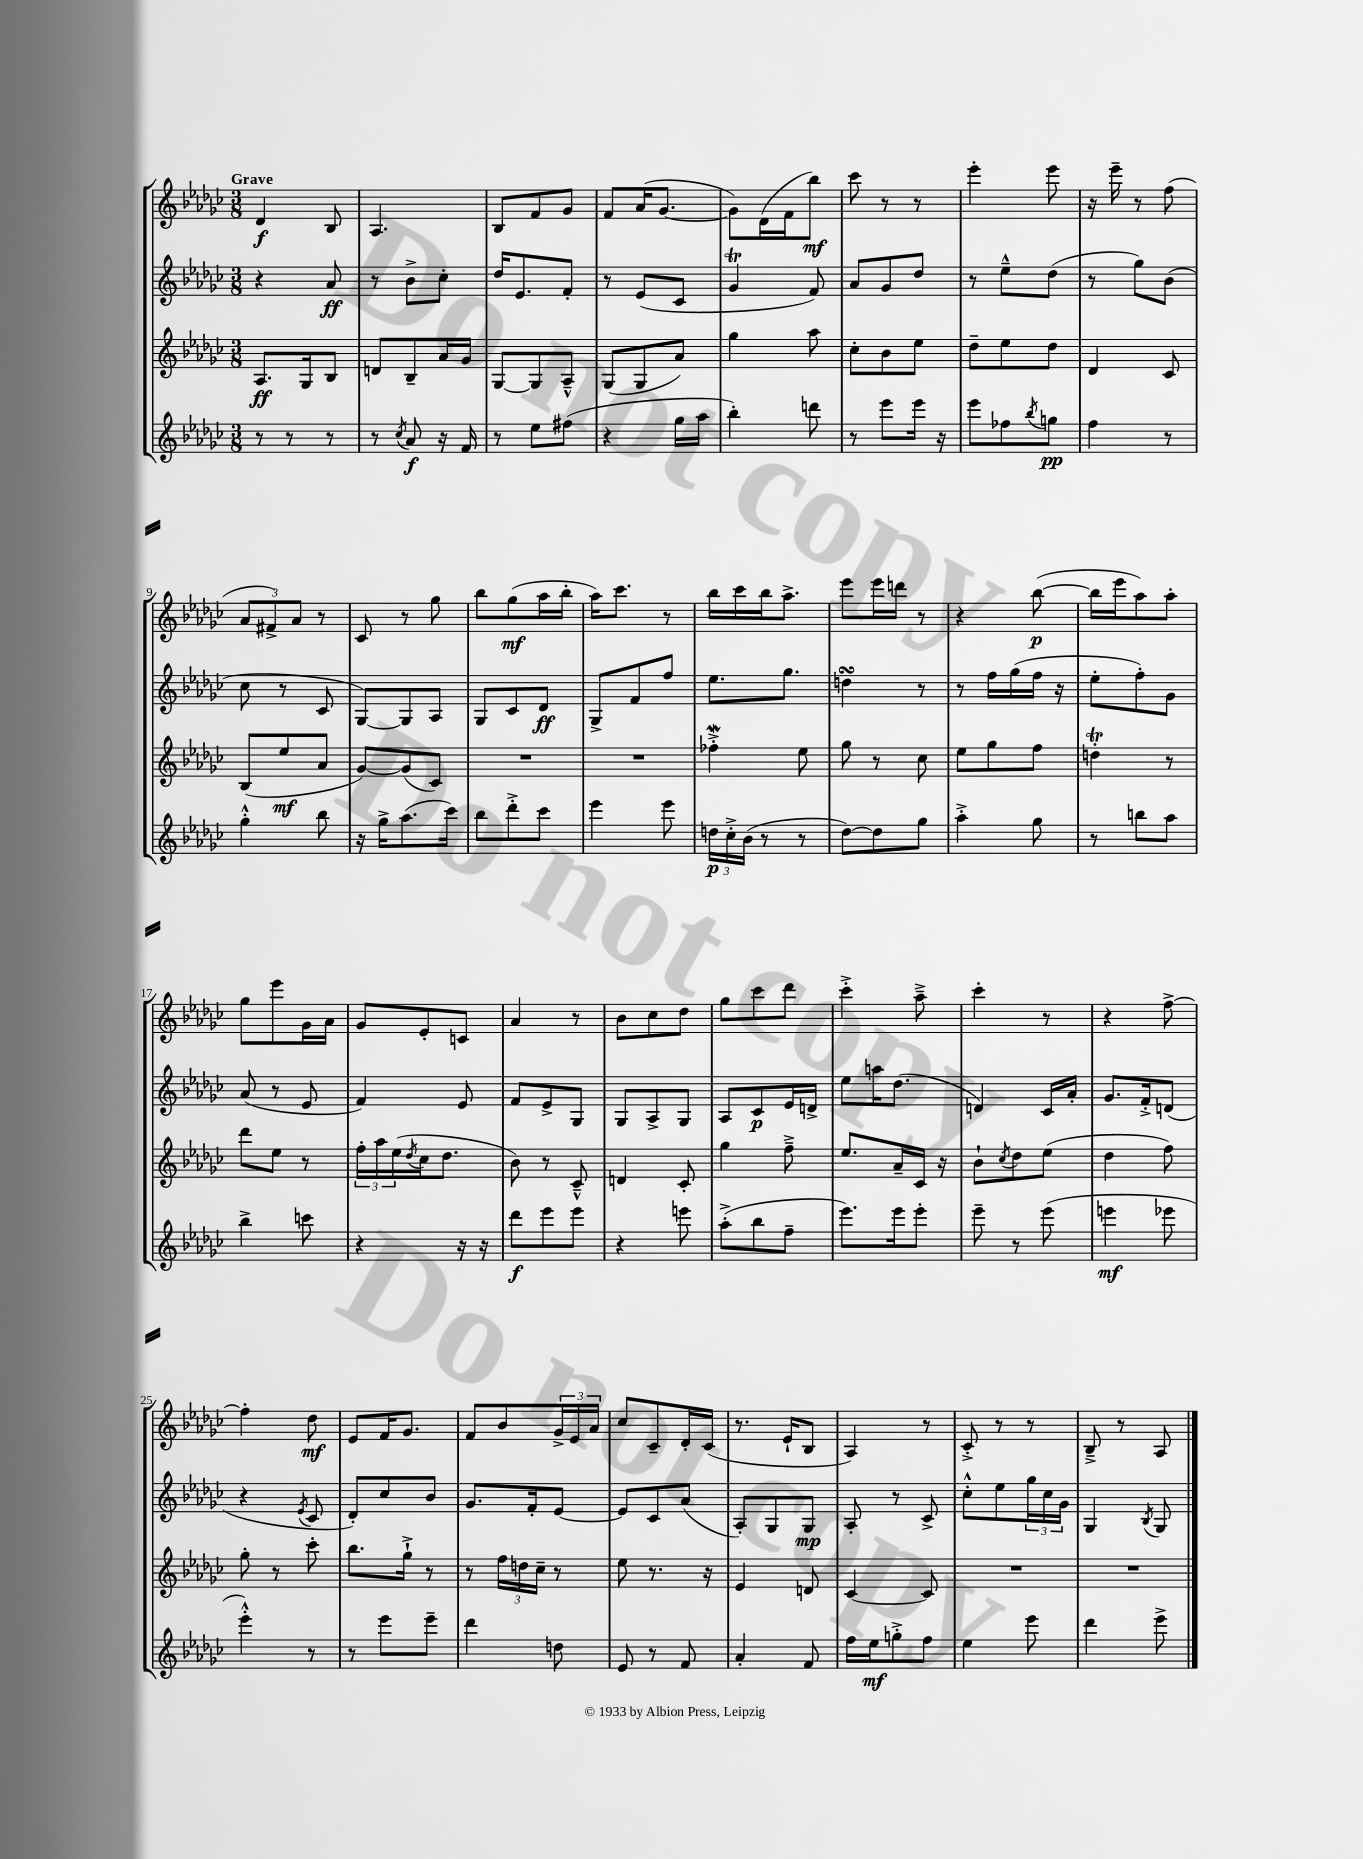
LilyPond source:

<<
\new StaffGroup <<
\new Staff = "s0" {
    \clef treble \key ges \major \numericTimeSignature \time 3/8 \tempo "Grave"
    des'4\f bes8 |
    aes4. |
    bes8 f'8 ges'8 |
    f'8 aes'16( ges'8.~ |
    ges'8) des'16( f'16 bes''8\mf) |
    ces'''8 r8 r8 |
    ees'''4-. ees'''8 |
    r16 ees'''16-- r8 f''8( |
    \tuplet 3/2 { aes'8 fis'8->) aes'8 } r8 |
    ces'8 r8 ges''8 |
    bes''8 ges''8\mf( aes''16 bes''16-. |
    aes''16) ces'''8. r8 |
    bes''16 ces'''16 bes''16 aes''8.-> |
    ees'''8 ees'''16 d'''16 r8 |
    r4 bes''8~\p( |
    bes''16 ees'''16 aes''8) aes''8-. |
    ges''8 ees'''8 ges'16 aes'16 |
    ges'8 ees'8-. c'8 |
    aes'4 r8 |
    bes'8 ces''8 des''8 |
    ges''8 ces'''8 des'''8 |
    ces'''4-.-> aes''8---> |
    ces'''4-. r8 |
    r4 f''8~-> |
    f''4-. des''8\mf |
    ees'8 f'16 ges'8. |
    f'8 bes'8 \tuplet 3/2 { ges'16-> ees'16 aes'16 } |
    ces''8 ces'8-- des'16-. ces'16( |
    r8. ees'16-! bes8 |
    aes4) r8 |
    ces'8-.-> r8 r8 |
    bes8---> r8 aes8 \bar "|." |
}
\new Staff = "s1" {
    \clef treble \key ges \major \numericTimeSignature \time 3/8
    r4 aes'8\ff |
    r8 bes'8-> ces''8-. |
    des''16 ees'8. f'8-. |
    r8 ees'8( ces'8 |
    ges'4\trill f'8) |
    aes'8 ges'8 des''8 |
    r8 ees''8---^ des''8( |
    r8 ges''8) bes'8( |
    ces''8 r8 ces'8 |
    ges8~) ges8 aes8 |
    ges8 ces'8 des'8\ff |
    ges8-> f'8 f''8 |
    ees''8. ges''8. |
    d''4\turn r8 |
    r8 f''16 ges''16( f''16 r16 |
    ees''8-. f''8-.) ges'8 |
    aes'8( r8 ees'8 |
    f'4) ees'8 |
    f'8 ees'8-> ges8 |
    ges8 aes8-> ges8 |
    aes8 ces'8\p ees'16 d'16-> |
    ees''8 a''16 des''8.( |
    d'4) ces'16 aes'16-. |
    ges'8. f'16-.-> d'8( |
    r4 \acciaccatura { ees'8 } ces'8 |
    des'8-.) ces''8 bes'8 |
    ges'8. f'16-. ees'8~ |
    ees'8 ces'8 aes'8( |
    aes8-.) ges8 ges8\mp |
    aes8-. r8 ces'8-> |
    ces''8-.-^ ees''8 \tuplet 3/2 { ges''16 ces''16 ges'16 } |
    ges4 \acciaccatura { bes8 } ges8 \bar "|." |
}
\new Staff = "s2" {
    \clef treble \key ges \major \numericTimeSignature \time 3/8
    aes8.\ff ges16 bes8 |
    d'8 bes8-- aes'16 ges'16 |
    ges8~ ges8 aes8---^ |
    ges8( ges8 aes'8) |
    ges''4 aes''8 |
    ces''8-. bes'8 ees''8 |
    des''8-- ees''8 des''8 |
    des'4 ces'8 |
    bes8( ees''8\mf aes'8 |
    ges'8~) ges'8( ces'8) |
    R4. |
    R4. |
    fes''4-.->\mordent ees''8 |
    ges''8 r8 ces''8 |
    ees''8 ges''8 f''8 |
    d''4-.\trill r8 |
    des'''8 ees''8 r8 |
    \tuplet 3/2 { f''16-. aes''16 ees''16( } \acciaccatura { des''8 } ces''16 des''8. |
    bes'8) r8 ces'8---^ |
    d'4 ces'8-. |
    ges''4 f''8---> |
    ees''8. aes'16-- ces'16 r16 |
    bes'8-! \acciaccatura { ces''8 } des''8 ees''8( |
    des''4 f''8) |
    ges''8-. r8 ces'''8-. |
    bes''8. ges''16-!-> r8 |
    r8 \tuplet 3/2 { f''16 d''16 ces''16-- } r8 |
    ees''8 r8. r16 |
    ees'4 d'8 |
    ces'4~ ces'8 |
    R4. |
    R4. \bar "|." |
}
\new Staff = "s3" {
    \clef treble \key ges \major \numericTimeSignature \time 3/8
    r8 r8 r8 |
    r8 \acciaccatura { ces''8 } aes'8\f r16 f'16 |
    r8 ees''8 fis''8( |
    r4 ges''16 aes''16 |
    bes''4-.) d'''8 |
    r8 ees'''8 ees'''16 r16 |
    ees'''8 fes''8 \acciaccatura { bes''8 } g''8\pp |
    f''4 r8 |
    ges''4-.-^ bes''8 |
    r16 ges''16-> aes''8.( ces'''16) |
    bes''8 des'''8-.-> ces'''8 |
    ees'''4 ees'''8 |
    \tuplet 3/2 { d''16\p ces''16-.-> bes'16( } r8 r8 |
    des''8~) des''8 ges''8 |
    aes''4-.-> ges''8 |
    r8 b''8 aes''8 |
    bes''4-> c'''8 |
    r4 r16 r16 |
    des'''8\f ees'''8 ees'''8 |
    r4 e'''8 |
    aes''8-.->( bes''8 f''8-- |
    ees'''8.) ees'''16 ees'''8-. |
    ees'''8-- r8 ees'''8( |
    e'''4\mf ees'''8 |
    ees'''4-.-^) r8 |
    r8 ees'''8 ees'''8-- |
    des'''4 d''8 |
    ees'8 r8 f'8 |
    aes'4-. f'8 |
    f''16 ees''16\mf g''8-.-> f''8 |
    ees''4 ees'''8 |
    des'''4 ees'''8-> \bar "|." |
}
>>
>>
